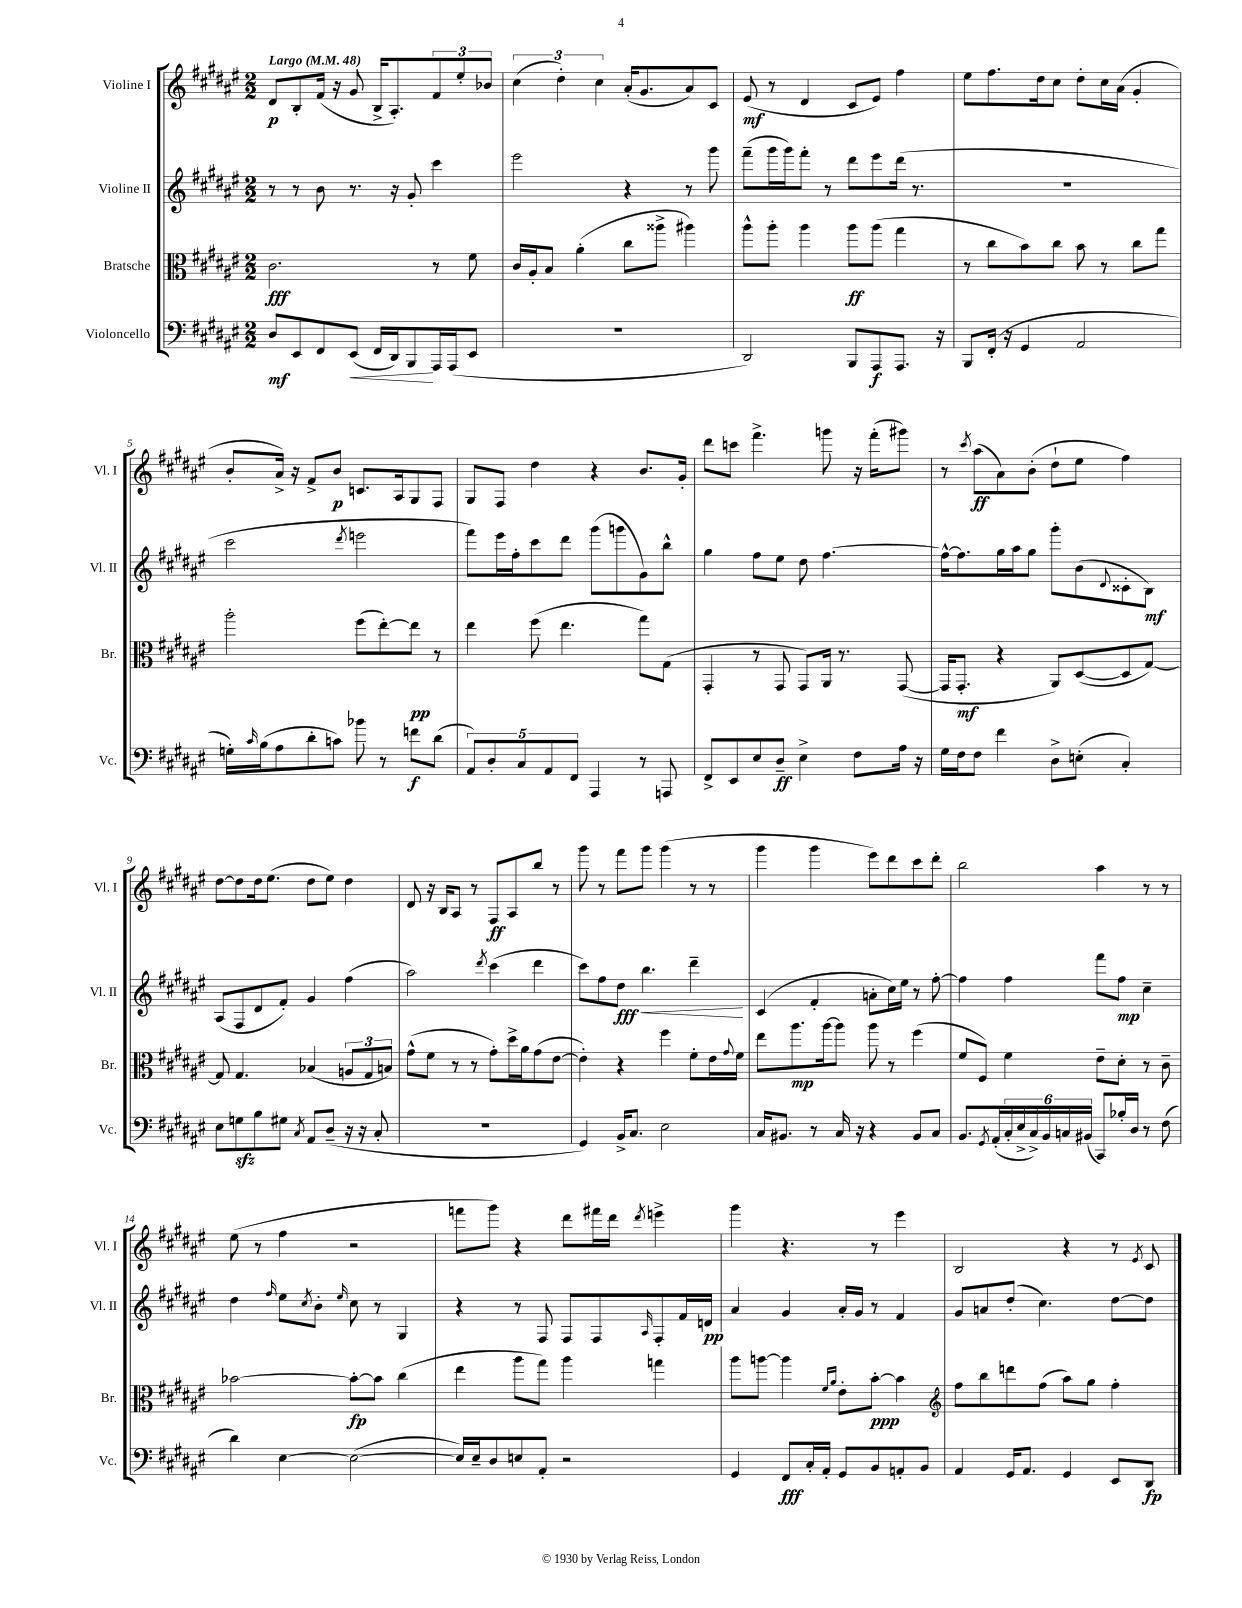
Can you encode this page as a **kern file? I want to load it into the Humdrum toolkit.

**kern	**kern	**kern	**kern
*staff4	*staff3	*staff2	*staff1
*clefF4	*clefC3	*clefG2	*clefG2
*k[f#c#g#d#a#e#]	*k[f#c#g#d#a#e#]	*k[f#c#g#d#a#e#]	*k[f#c#g#d#a#e#]
*M2/2	*M2/2	*M2/2	*M2/2
*MM48	*MM48	*MM48	*MM48
8D#	2.c#	8r	8d#
8EE#	.	8r	8B'
8FF#	.	8b	(16f#
.	.	.	16r
(8EE#	.	8.r	8g#
16FF#	.	.	16B^
16DD#)	.	16r	8.A#')
8BBB	.	8g#'	.
16AAA#	8r	4ccc#	12f#
(16AAA#	.	.	.
.	.	.	12ee#'
8EE#	8f#	.	.
.	.	.	12b-
=	=	=	=
1r	16c#	2eee#	(6cc#
.	16A#'	.	.
.	8B	.	.
.	.	.	6dd#')
.	(4a#'	.	.
.	.	.	6cc#
.	8cc#	4r	(16a#'
.	.	.	8.g#
.	8aa##^	.	.
.	4aa#)	8r	8a#)
.	.	8ggg#	8c#
=	=	=	=
2DD#)	8aa#^^	(8fff#~	(8e#
.	8aa#'	16ggg#	8r
.	.	16ggg#)	.
.	4aa#	8fff#'	4d#
.	.	8r	.
8BBB	8aa#	8ddd#	8c#
8AAA#	(8aa#	8eee#	8e#)
8.AAA#	4gg#	(16ddd#	4ff#
.	.	8.r	.
16r	.	.	.
=	=	=	=
8BBB	8r	1r	8ee#
(16FF#'	8cc#	.	8.ff#
16r	.	.	.
4GG#	8b)	.	.
.	.	.	16dd#
.	8cc#	.	8cc#
2AA#	8b	.	8dd#'
.	8r	.	16cc#
.	.	.	(16a#
.	8cc#	.	4g#'
.	8gg#	.	.
=	=	=	=
16G')	2aa#'	2ccc#	8b'
16qqc#	.	.	.
(16B	.	.	.
8A#	.	.	16a#^)
.	.	.	16r
8d#'	.	.	8f#^
8c)	.	.	8b
.	.	8qddd#	.
8b-	(8ff#	2eee	8.c
8r	[8ee#')	.	.
.	.	.	16A#
8f	8ee#]	.	8G#
(8d#	8r	.	8F#
=	=	=	=
10AA#)	4ee#	8fff#)	8G#
10D#'	.	.	.
.	.	16eee#	8F#
.	.	16ff#'	.
10C#	.	.	.
.	(8ff#	8ccc#	4dd#
10AA#	.	.	.
.	4.ee#	8ddd#	.
10FF#	.	.	.
4AAA#	.	(8ggg#	4r
.	.	8ggg	.
8r	8gg#)	8g#)	8.b
8AAA	(8G#	8bb^^	.
.	.	.	16g#'
=	=	=	=
8FF#^	4GG#'	4gg#	8ddd#
8EE#	.	.	8ccc
8E#	8r	8ff#	4.fff#^
8D#~	8GG#	8ee#	.
4E#^	8GG#)	8dd#	.
.	16AA#	[4.ff#	8ggg
.	8.r	.	.
8F#	.	.	16r
.	.	.	(16fff#'
16A#	([8GG#	.	8ggg#)
16r	.	.	.
=	=	=	=
16G#	16GG#]	16ff#^^_	8r
16F#	8.GG#'	8.ff#]	.
.	.	.	8qccc#
8F#	.	.	(8aa#
4f#	4r	16gg#	8a#)
.	.	16aa#	.
.	.	8gg#	(8b'
8D#^	8AA#)	8ggg#'	8dd#`
(8E'	([8D#	(8b	8ee#
.	.	8qqd#	.
4C#')	8D#]	8c##'	4ff#)
.	[8G#)	8B)	.
=	=	=	=
8E#	8G#]	(8A#	[8dd#
8G	4.G#	8F#	8dd#]
8B	.	8d#	16dd#
.	.	.	(8.ee#
8G#	.	8f#')	.
8qC#	.	.	.
8AA#	(4B-	4g#	8dd#
(8D#~	.	.	8ee#)
16r	12A	(4ff#	4dd#
16r	.	.	.
.	12G#	.	.
8C#'	.	.	.
.	12B)	.	.
=	=	=	=
1r	(8g#^^	2aa#)	8d#
.	8f#	.	16r
.	.	.	16B
.	8r	.	8A#
.	8r	.	8r
.	.	8qddd#	.
.	8g#')	(4ccc#	8F#
.	16dd#^	.	8A#
.	16a#	.	.
.	(8g#	4ddd#	8bb
.	[8e#	.	8r
=	=	=	=
4GG#)	4e#'])	8ccc#)	8ggg#
.	.	8ff#	8r
16BB^	4r	8dd#	8fff#
8.C#	.	.	.
.	.	4.bb	8ggg#
2E#	4ff#	.	(4ggg#
.	8f#'	4ddd#~	8r
.	16e#	.	8r
.	8qqg#	.	.
.	16f#	.	.
=	=	=	=
16C#	8ee#	(4c#	4ggg#
8.BB#	.	.	.
.	8.aa#	.	.
8r	.	4f#'	4ggg#
.	[16aa#	.	.
16C#	8aa#]	.	.
16r	.	.	.
4r	8aa#	8a'	8eee#)
.	8r	16cc#)	8ddd#
.	.	16ee#	.
8BB#	(4ff#	8r	8ccc#
8C#	.	[8ff#'	8ddd#'
=	=	=	=
8.BB	8f#	4ff#]	2bb
.	8F#)	.	.
8qGG#	.	.	.
(16AA#'	.	.	.
24C#'	4f#	4ff#	.
24E#^	.	.	.
24C#^)	.	.	.
24BB	.	.	.
24C	.	.	.
(24BB#	.	.	.
8CC#)	8e#~	8fff#	4aa#
16B-'	8d#'	8ff#	.
16D#	.	.	.
8r	8r	4cc#~	8r
(8F#	8c#~	.	8r
=	=	=	=
4d#)	[2b-	4dd#	(8ee#
.	.	.	8r
.	.	16qqff#	.
[4E#	.	8ee#	4ff#
.	.	8qcc#	.
.	.	8b'	.
.	.	16qqee#	.
(2E#_	8b-'_	8cc#	2r
.	8b-]	8r	.
.	(4cc#	4G#	.
=	=	=	=
16E#])	4ee#	4r	8fff
16E#~	.	.	.
8D#	.	.	8ggg#)
8E	8aa#	8r	4r
8AA#'	8gg#)	8F#	.
2r	4aa#	8F#	8ddd#
.	.	8F#	16fff#
.	.	.	16ddd#
.	.	16qqA#	8qddd#
.	4gg	8F#'	4eee^
.	.	16f#	.
.	.	16d	.
=	=	=	=
4GG#	8aa#	4a#	4ggg#
.	[8aa	.	.
8FF#	4aa]	4g#	4.r
16C#'	.	.	.
16AA#'	.	.	.
.	16qqf#	.	.
.	16qqa#	.	.
8GG#	8e#'	16a#'	.
.	.	16g#	.
8BB	[8b'	8r	8r
8AA'	4b]	4f#	4eee#
8BB	.	.	.
=	=	=	=
*	*clefG2	*	*
4AA#	8ff#	8g#	2B
.	8bb	8a	.
16GG#	8ddd	(8dd#'	.
8.AA#	.	.	.
.	(8ff#	4.cc#)	.
4GG#	8aa#)	.	4r
.	8gg#	.	.
8EE#	4ff#'	[8dd#	8r
.	.	.	8qe#
8DD#	.	8dd#]	8c#
==	==	==	==
*-	*-	*-	*-
